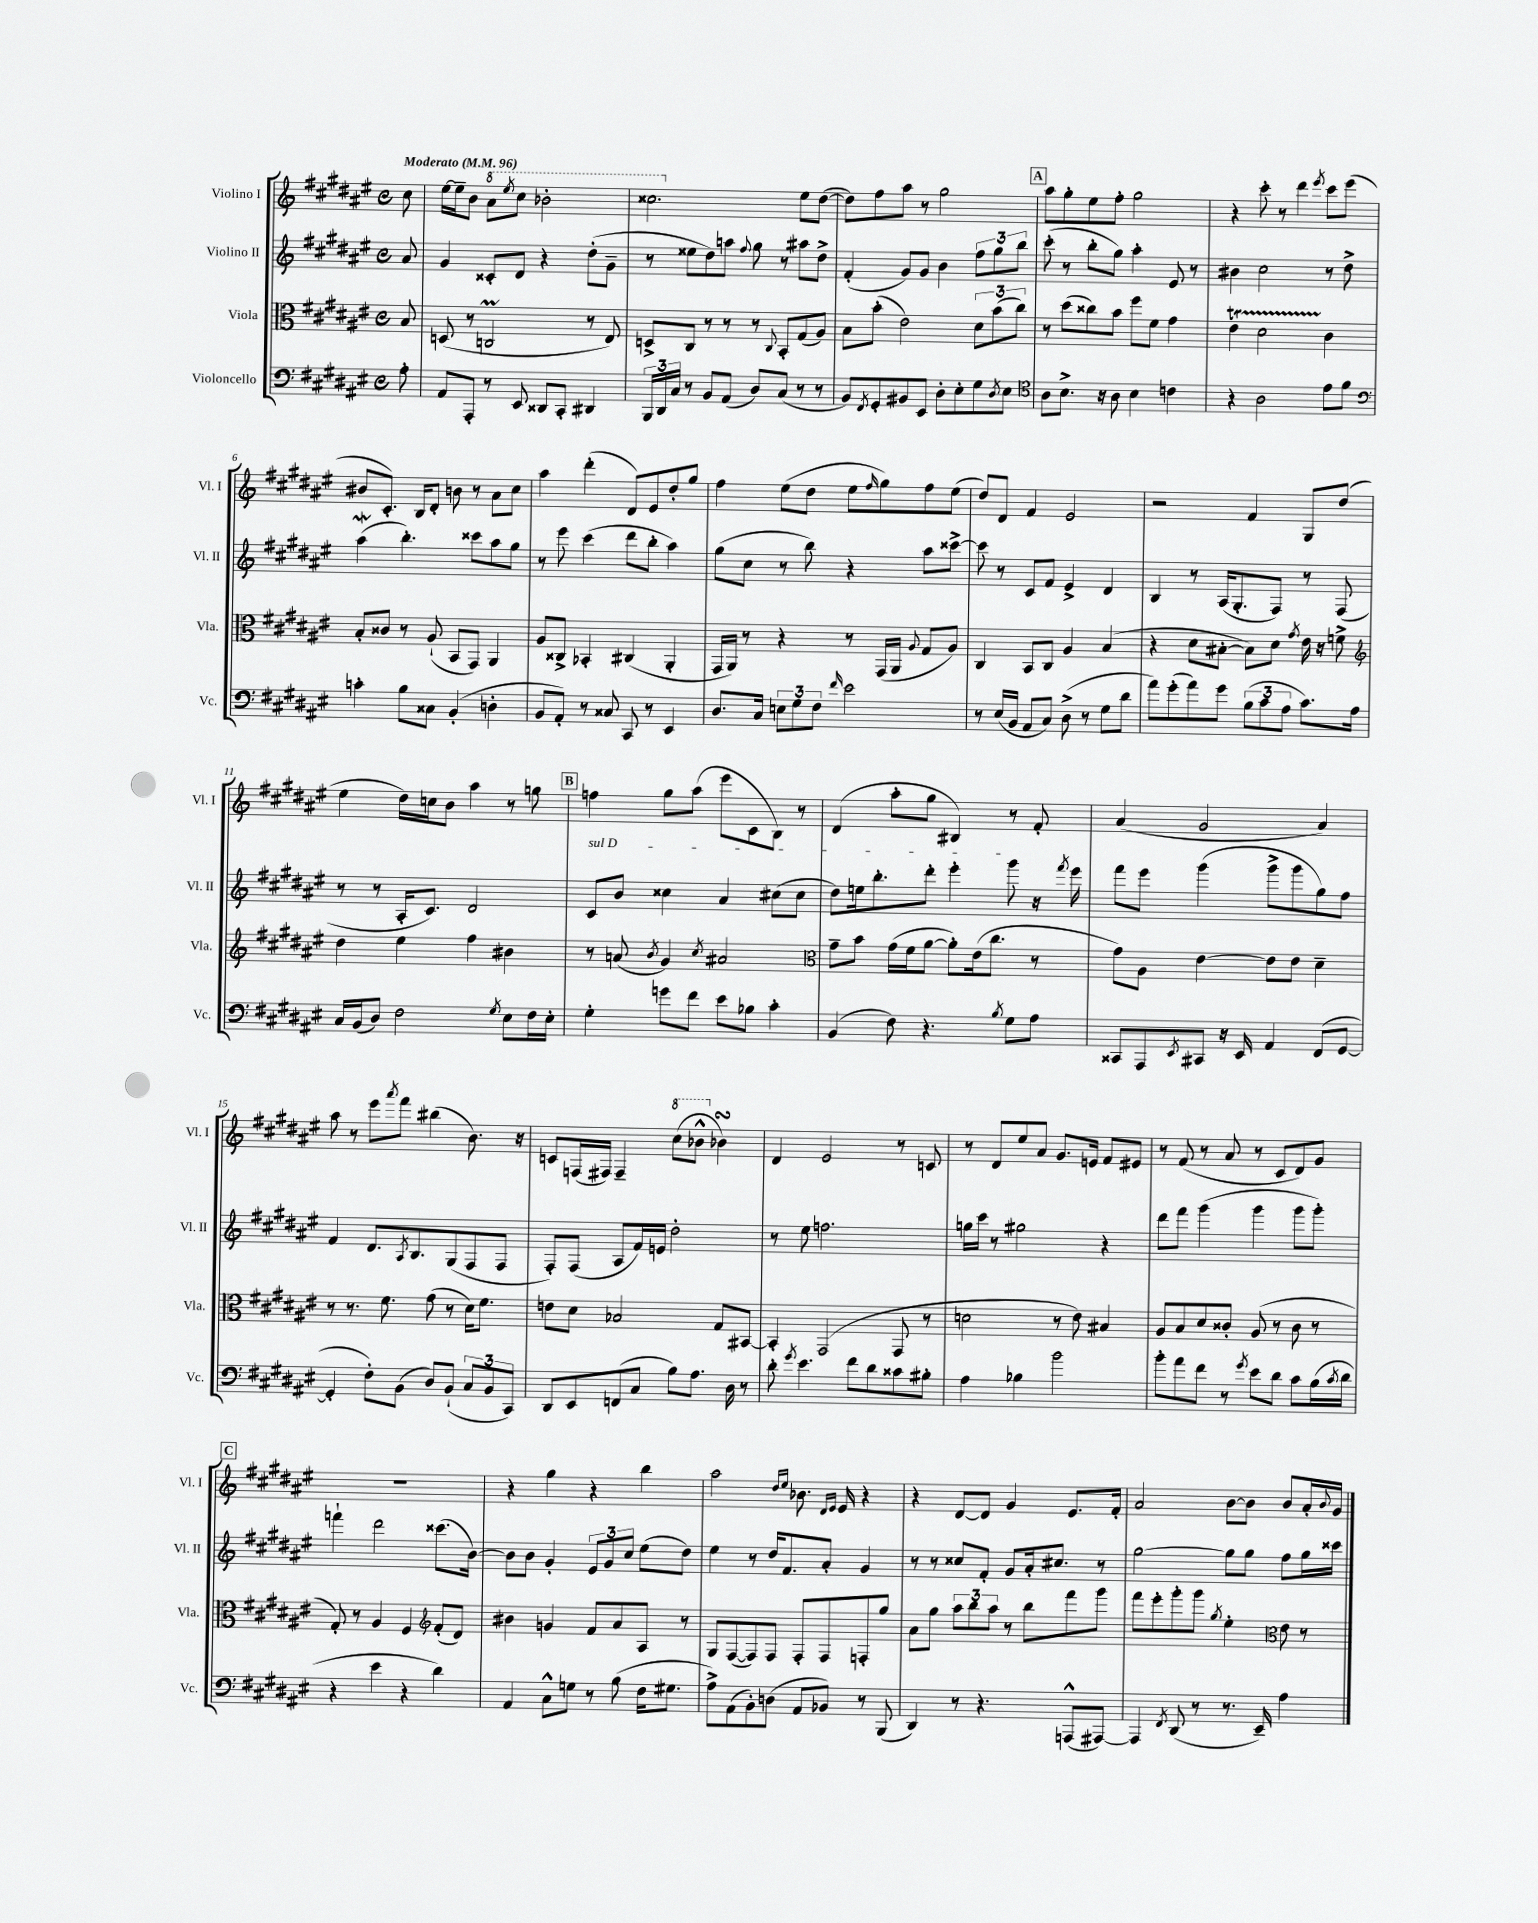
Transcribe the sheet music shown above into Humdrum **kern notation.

**kern	**kern	**kern	**kern
*part4	*part3	*part2	*part1
*staff4	*staff3	*staff2	*staff1
*I"Violoncello	*I"Viola	*I"Violino II	*I"Violino I
*I'Vc.	*I'Vla.	*I'Vl. II	*I'Vl. I
*clefF4	*clefC3	*clefG2	*clefG2
*k[f#c#g#d#a#e#]	*k[f#c#g#d#a#e#]	*k[f#c#g#d#a#e#]	*k[f#c#g#d#a#e#]
*M4/4	*M4/4	*M4/4	*M4/4
*met(c)	*met(c)	*met(c)	*met(c)
*MM96	*MM96	*MM96	*MM96
=	=	=	=
!	!	!	!LO:TX:a:B:t=Moderato
8A#'\	8B/	8a#/	8cc#\
=1	=1	=1	=1
8AA#/L	(8Dn/	4g#/	[16ee#\LL
.	.	.	16ee#~\J]
8AAA#'/J	8r	.	8b\J
*	*	*	*8va
8r	2CnM/	8c##X'/L	8aa#\L
.	.	.	8qeee#/
8EE#/	.	8d#/J	8ccc#\J
8DD##X/L	.	4r	2bb-X'\
8CC#'/J	.	.	.
4DD#X/	8r	(8dd#'\L	.
.	8E#/)	8g#~\J	.
=2	=2	=2	=2
24BBB/LL	8Dn^/L	8r	2.ccc##X\
24DD#/	.	.	.
24C#/JJ	.	.	.
8r	8C#/J	8ee##X\L	.
8BB/L	8r	8dd#\)	.
(8AA#/J	8r	8aan\J	.
.	.	8qqff#/	.
8D#/L)	8r	8gg#\	.
.	8qqC#/	.	.
(8C#/J	8BB'/L	8r	.
*	*	*	*X8va
8r	(8G#/	8aa#X\L	8ee#\L
8r	8A#/J)	8dd#^\J	([8dd#\J
=3	=3	=3	=3
8BB/L)	8B\L	(4f#'/	8dd#\L])
8qFF#/	.	.	.
8GG#'/	(8b'\J	.	8ff#\
8BB#X/	2e#\)	8g#/L)	8aa#\J
8EE#/J	.	8g#/J	8r
8D#'\L	.	4b\	2gg#\
8E#'\	.	.	.
8G#\	12d#\L	12ff#\L	.
.	(12b\	12gg#\	.
8qD#/	.	.	.
8E#\J	.	.	.
.	12cc#\J)	12bb\J	.
!!LO:REH:place=s1:t=A
=4	=4	=4	=4
*clefC4	*	*	*
8A#\L	8r	(8ccc#'\	8aa#\L
8.B^\J	(8dd#\L	8r	8gg#'\
.	8cc##X\)	8bb'\L	8ee#\
16r	.	.	.
8A#\	8b\J	8gg#\J)	8ff#'\J
4B\	8ff#\L	4aa#'\	2gg#\
.	8f#\J	.	.
4cn\	4g#\	8e#/	.
.	.	8r	.
=5	=5	=5	=5
4r	4e#t\	4b#X\	4r
2A#\	2d#TTT\	2cc#\	8ccc#'\
.	.	.	8r
.	.	.	4ddd#\
.	.	.	8qeee#/
8e#\L	4c#\	8r	8ccc#\L
8f#\J	.	8dd#^\	(8eee#\J
!!LO:LB:g=z
=6	=6	=6	=6
*clefF4	*	*	*
4cn'\	8B'/L	(4aa#W\	8b#X/L
.	8c##X/J	.	8.c#'/J)
8B\L	8r	4.bb'\)	.
.	.	.	16B/KL
8C##X\J	(8A#`/	.	8d#'/J
(4BB'/	8BB/L	.	8bn\
.	8GG#/J)	8ccc##X\L	8r
4Dn'\	4AA#/	8aa#\	8a#\L
.	.	8gg#\J	8cc#\J
=7	=7	=7	=7
8BB/L	8A#/L	8r	4aa#\
8AA#'/J)	8C##X^/J	8eee#\	.
8r	4BB-X'/	(4ccc#\	(4ddd#'\
8C##X/	.	.	.
8CC#/	(4C#X/	8ddd#\L	8d#/L)
8r	.	8bb'\J	8e#/
4EE#/	4AA#'/	4aa#\)	8dd#'/
.	.	.	8gg#/J
=8	=8	=8	=8
8.D#/L	16GG#/LL	(8gg#\L	4ff#\
.	16AA#/JJ)	.	.
.	8r	8cc#\J	.
16C#/Jk	.	.	.
12En\L	4r	8r	(8ee#\L
12G#\	.	.	.
.	.	8bb\)	8dd#\J
12F#\J	.	.	.
16qqf#/	.	.	.
2e#\	8r	4r	8ee#\L
.	.	.	16qqff#/
.	(16GG#/LL	.	8gg#\)
.	16AA#/JJ	.	.
.	8qqA#/	.	.
.	8G#/L	8aa#\L	8ff#\
.	8A#/J)	[8ccc##X^\J	(8ee#\J
=9	=9	=9	=9
8r	4C#/	8ccc##\]	8dd#/L)
(16E#/LL	.	8r	8d#/J
16BB/JJ	.	.	.
8AA#/L	8BB/L	8c#/L	4f#/
8C#/J)	8C#/J	8f#/J	.
(8D#^\	4A#/	4e#^/	2e#/
8r	.	.	.
8G#\L	(4B/	4d#/	.
8d#\J	.	.	.
=10	=10	=10	=10
8a#\L)	4r	4B/	2r
(8g#'\	.	.	.
8a#\)	8d#\L	8r	.
8g#\J	[8B#X'\J	(16A#/KL	.
.	.	8.G#'/	.
(12B\L	8B#\L])	.	4f#/
12c#\	.	.	.
.	8d#\J	8F#/J)	.
12A#\J	.	.	.
.	8qg#/	.	.
8.c#\L)	16e#\	8r	8G#/L
.	16r	.	.
.	8fn^\	(8F#/	(8dd#/J
16A#\Jk	.	.	.
!!LO:LB:g=z
=11	=11	=11	=11
*	*clefG2	*	*
16C#/LL	4dd#\	8r	4ee#\
(16BB/J	.	.	.
8D#/J)	.	8r	.
2F#\	4ee#\	16A#'/KL	16dd#\LL)
.	.	8.c#/J)	16ccn\J
.	.	.	8b\J
.	4ff#\	2d#/	4aa#\
8qG#/	.	.	.
8E#\L	4b#X\	.	8r
16F#\L	.	.	8ggn\
16E#'\JJ	.	.	.
!!LO:REH:place=s1:t=B
=12	=12	=12	=12
!	!	!LO:TX:a:i:t=sul D	!
4G#'\	8r	8c#/L	4ffn\
.	(8an/	8b/J	.
.	8qb/	.	.
8gn\L	4g#/)	4cc##X\	8gg#\L
8f#\J	.	.	(8aa#\J
.	8qcc#/	.	.
8e#\L	2a#X/	4a#/	8eee#\L
8B-X\J	.	.	8c#\
4c#'\	.	(8cc#X\L	8B\J)
.	.	8cc#\J	8r
=13	=13	=13	=13
*	*clefC3	*	*
(4BB/	8g#~\L	8dd#\L)	(4d#/
.	8b\J	16een\k	.
.	.	8.bb'\	.
8F#\)	(16g#\LL	.	8aa#'\L
.	16f#\J	.	.
4.r	[8a#\J	8ddd#'\J	8gg#\J
.	8a#'\L])	4eee#'\	4B#X/)
.	(16e#\k	.	.
.	8.cc#\J	.	.
8qB/	.	.	.
8G#\L	.	8ggg#\	8r
8A#\J	8r	16r	8f#'/
.	.	8qfff#/	.
.	.	16eee#\	.
=14	=14	=14	=14
8CC##X/L	8g#\L)	8fff#\L	(4a#/
8AAA#/	8A#\J	8eee#\J	.
8qEE#/	.	.	.
8CC#X/J	[4e#\	(4ggg#\	2g#/
16r	.	.	.
16EE#/	.	.	.
4AA#/	8e#\L]	8ggg#^\L	.
.	8e#\J	8ggg#\	.
(8FF#/L	4d#~\	8gg#\)	4a#/)
[8GG#/J	.	8ff#\J	.
!!LO:LB:g=z
=15	=15	=15	=15
4GG#'/]	8r	4f#/	8aa#\
.	8.r	.	8r
8F#'\L)	.	8.d#/L	8eee#\L
.	8.f#\	.	.
.	.	.	8qaaa#/
(8BB\J	.	.	8fff#\J
.	.	8qA#/	.
.	.	8.B/	.
8D#/L)	(8g#\	.	(4bb#X\
(8BB`/J	8r	(8G#/	.
12C#/L	16d#\KL)	8F#/	8.b\)
.	8.f#\J	.	.
12BB/	.	.	.
.	.	8F#/J	.
12CC#/J)	.	.	.
.	.	.	16r
=16	=16	=16	=16
8DD#/L	8en\L	8F#'/L)	8cn/L
8EE#/	8d#\J	(8F#/J	(16Fn/L
.	.	.	16F#X/JJ)
(8FFn/	2B-X/	8A#/L	4F#~/
8C#/J	.	16f#/L)	.
.	.	16en/JJ	.
*	*	*	*8va
8B\L)	.	2dd#'\	(8ccc#\L
8.A#\J	.	.	8bb-X^^\J
*	*	*	*X8va
.	8G#/L	.	4b-XsSSs\)
16D#\	.	.	.
8r	[8BB#X/J	.	.
=17	=17	=17	=17
8d#'\	4BB#'/]	8r	4d#/
8qg#/	.	.	.
4.e#\	.	8ee#\	.
.	(2GG#/	2.ffn\	2e#/
8f#\L	.	.	.
8d#\	.	.	.
8c##X\	8GG#/	.	8r
8B#X'\J	8r	.	8cn/
=18	=18	=18	=18
4A#\	2dn\	16ggn\LL	8r
.	.	16ccc#\JJ	.
.	.	8r	8d#/L
4B-X\	.	2gg#X\	8ee#/
.	.	.	8a#/J
2b\	8r	.	8.g#/L
.	8e#\)	.	.
.	.	.	16en/Jk
.	4B#X/	4r	8f#/L
.	.	.	8e#X/J
=19	=19	=19	=19
8b'\L	8A#/L	8ddd#\L	8r
8a#\	8B/	8fff#\J	(8f#/
8f#\J	8d#/	(4ggg#\	8r
8r	8c##X'/J	.	8a#/
8qg#/	.	.	.
8e#\L	(8A#/	4ggg#\	8r
8d#\J	8r	.	8c#/L
8c#\L	8c##\	8ggg#\L	8d#/)
(16B\L	8r	8ggg#'\J)	8g#/J
8qc#/	.	.	.
16d#\JJ	.	.	.
!!LO:LB:g=z
!!LO:REH:place=s1:t=C
=20	=20	=20	=20
4r	8G#'/)	4fffn`\	1r
.	8r	.	.
4e#\	4A#/	2ddd#\	.
4r	4F#/	.	.
*	*clefG2	*	*
4d#\)	(8f#'/L	(8.ccc##X\L	.
.	8d#/J)	.	.
.	.	[16b\Jk)	.
=21	=21	=21	=21
4AA#/	4b#X\	8b\L]	4r
.	.	8b\J	.
8C#^^\L	4gn/	4g#'/	4gg#\
8Gn\J	.	.	.
8r	8f#/L	12e#/L	4r
.	.	12g#/	.
(8B\	8a#/	.	.
.	.	12cc#/J	.
16F#\KL	8A#/J	(8ee#\L	4bb\
8.G#X\J	.	.	.
.	8r	8dd#\J)	.
=22	=22	=22	=22
8A#^\L)	8G#/L	4ee#\	2aa#\
(8AA#\	([8F#/	.	.
8BB'\)	8F#/])	8r	.
(8Dn\J	8F#/J	16dd#/KL	.
.	.	8.f#/	.
.	.	.	16qqdd#/LL
.	.	.	16qqee#/JJ
8AA#/L	8F#'/L	.	8.b-X\
8BB-X/J)	8F#/	8a#'/J	.
.	.	.	16qqd#/LL
.	.	.	16qqe#/JJ
.	.	.	16e#/
8r	8Fn'/	4g#/	4r
(8BBB/	8gg#/J	.	.
=23	=23	=23	=23
4DD#/)	8a#\L	8r	4r
.	8gg#\J	8r	.
8r	12aa#\L	8cc##X/L	[8d#/L
.	12bb\	.	.
4.r	.	8f#'/J	8d#/J]
.	12aa#\J	.	.
.	8r	8g#/L	4g#/
.	8bb\L	16a#'/k	.
.	.	8.cc#X/J	.
(8AAAn^^/L	8fff#\	.	8.e#/L
[8AAA#X/J)	8ggg#\J	8r	.
.	.	.	16f#'/Jk
=24	=24	=24	=24
4AAA#/]	8fff#\L	[2gg#\	2a#/
.	8eee#'\	.	.
8qFF#/	.	.	.
(8DD#/	8ggg#'\	.	.
8r	8ggg#\J	.	.
.	8qgg#/	.	.
8.r	4ee#'\	8gg#\L]	[8b\L
.	.	8gg#\J	8b\J]
16EE#~/)	.	.	.
*	*clefC3	*	*
4A#\	8e#\	8ff#\L	8b/L
.	8r	16gg#\L	16a#'/L
.	.	.	8qqb/
.	.	16ccc##X\JJ	16g#/JJ
==	==	==	==
*-	*-	*-	*-
